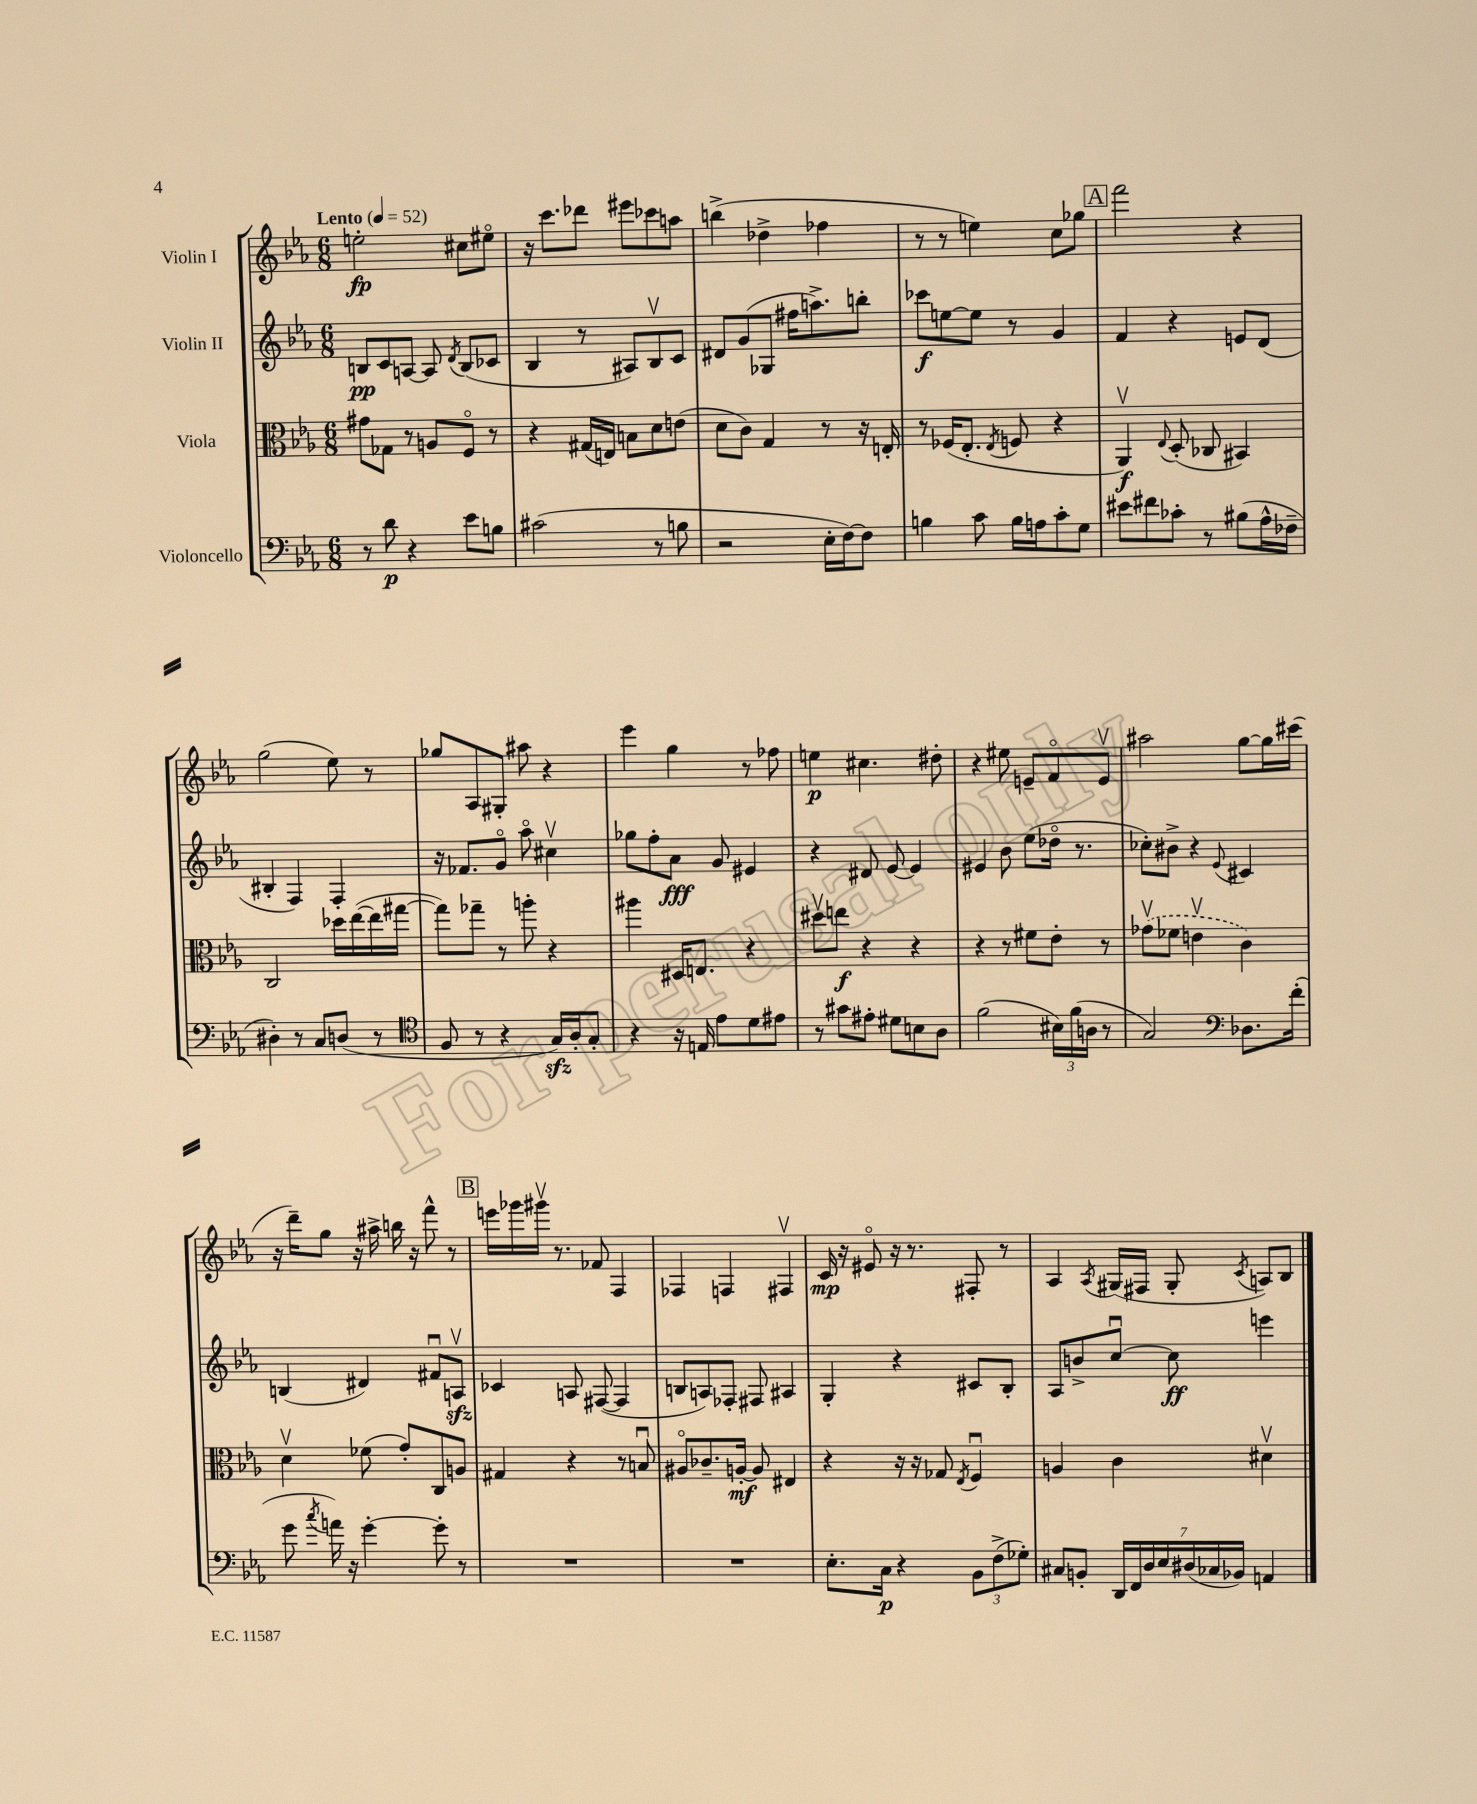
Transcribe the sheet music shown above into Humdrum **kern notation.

**kern	**kern	**kern	**kern
*staff4	*staff3	*staff2	*staff1
*clefF4	*clefC3	*clefG2	*clefG2
*k[b-e-a-]	*k[b-e-a-]	*k[b-e-a-]	*k[b-e-a-]
*M6/8	*M6/8	*M6/8	*M6/8
*MM52	*MM52	*MM52	*MM52
8r	8g#	8B	2ee'
8d	8G-	8c	.
4r	8r	[8A	.
.	8A	8A]	.
.	.	8qd	.
8e-	8Fo	(8B	8cc#
8B	8r	8c-	8ee#o
=	=	=	=
(2c#	4r	4B-	16r
.	.	.	8.ccc
.	(16G#	8r	8ddd-
.	16E)	.	.
.	8B	8A#)	8eee#
8r	8d	8B-v	8ccc-
8B	(8e	8c	8aa
=	=	=	=
2r	8d	8d#	(4bb^
.	8c)	(8g	.
.	4G	8G-	4dd-^
.	.	16ff#	.
.	.	8.aa^)	.
16E-'	8r	.	4ff-
[16F)	.	.	.
8F]	16r	8bb'	.
.	16E'	.	.
=	=	=	=
4B	8r	8ccc-	8r
.	(16F-	[8ee	8r
.	8.E-'	.	.
8c	.	8ee]	4ee)
.	8qE-	.	.
16B	8F	8r	.
16A	.	.	.
8c'	4r	4g	8cc
8G	.	.	8gg-
=	=	=	=
8e#	4AA-v)	4f	2fff
8f#	.	.	.
.	8qqE-	.	.
8c-'	(8D'	4r	.
8r	8C-	.	.
(8B#	4BB#)	8e	4r
16A-^^	.	(8d	.
16F-~	.	.	.
=	=	=	=
4D#')	2C	4B#'	(2gg
8r	.	4F)	.
8C	.	.	.
(8D	16dd-	4F'	8ee-)
.	([16ee-	.	.
8r	16ee-]	.	8r
.	[16gg#	.	.
=	=	=	=
*clefC4	*	*	*
8F	8gg#])	16r	8gg-
.	.	8.f-	.
8r	8gg-~	.	8A-
4r	8r	8go	8G#'
.	8aa'	8aa-o	8aa#
16G)	4r	4cc#v	4r
16A-'	.	.	.
8G'	.	.	.
=	=	=	=
4r	4aa#	8gg-	4eee-
.	.	8ff'	.
16r	16D#	8a-	4gg
16E	8.E	.	.
8e-	.	8g	.
8d	4r	4e#	8r
8e#	.	.	8ff-
=	=	=	=
8r	8dd#v	4r	4ee
8g#	8ee	.	.
8e#'	4r	8d#	4.cc#
8d#	.	[8e-	.
8B	4r	4e-]	.
8A-	.	.	8dd#'
=	=	=	=
(2f	4r	4e#	4r
.	8r	8b-	8ee#
.	8f#	(8ee-	8e~
24B#)	8e-'	16dd-o	8fo
(24f	.	.	.
.	.	8.r	.
24A	.	.	.
8r	8r	.	8ev
=	=	=	=
2G)	(8g-v	8cc-')	2aa#
.	8f-	8b#^	.
.	4ev	4r	.
*clefF4	*	*	*
.	.	8qqe-	.
8.D-	4c)	4c#	[8gg
.	.	.	16gg]
(16f'	.	.	(16ccc#
=	=	=	=
8g	4dv	(4B	16r
.	.	.	16ddd~)
8qcc	.	.	.
16a)	.	.	8gg
16r	.	.	.
[4g'	(8f-	4d#)	16r
.	.	.	16aa#^
.	8g')	.	16bb
.	.	.	16r
8g']	8C	8f#u	8fff^^
8r	8A	8Av	8r
=	=	=	=
2.r	4G#	4c-	16eee
.	.	.	16ggg-
.	.	.	16ggg#v
.	.	.	8.r
.	4r	8A	.
.	.	([8F#	8f-
.	8r	4F#]	4F
.	8Bu	.	.
=	=	=	=
2.r	8A#o	8B	4F-
.	8.c-~	8A)	.
.	.	8F-'	4F
.	[16A'	.	.
.	8A]	8F#	.
.	4E#	4A#	4F#v
=	=	=	=
8.E-'	4r	4G'	16c
.	.	.	16r
.	.	.	8e#o
16C	.	.	.
4r	16r	4r	16r
.	16r	.	8.r
.	8G-	.	.
.	8qE-	.	.
12BB-	4Fu	8c#	8F#'
(12F^	.	.	.
.	.	8B-'	8r
12G-')	.	.	.
=	=	=	=
8C#	4A	8A-	4A-
8BB'	.	8b^	.
.	.	.	8qA-
28DD	4c	[8ccu	(16G#
28FF	.	.	.
.	.	.	16F#
28D	.	.	.
28E-	.	.	.
.	.	8cc]	8G#'
(28D#	.	.	.
28C-	.	.	.
28BB-)	.	.	.
.	.	.	8qc
4AA	4d#v	4eee	8A)
.	.	.	8B-
==	==	==	==
*-	*-	*-	*-
